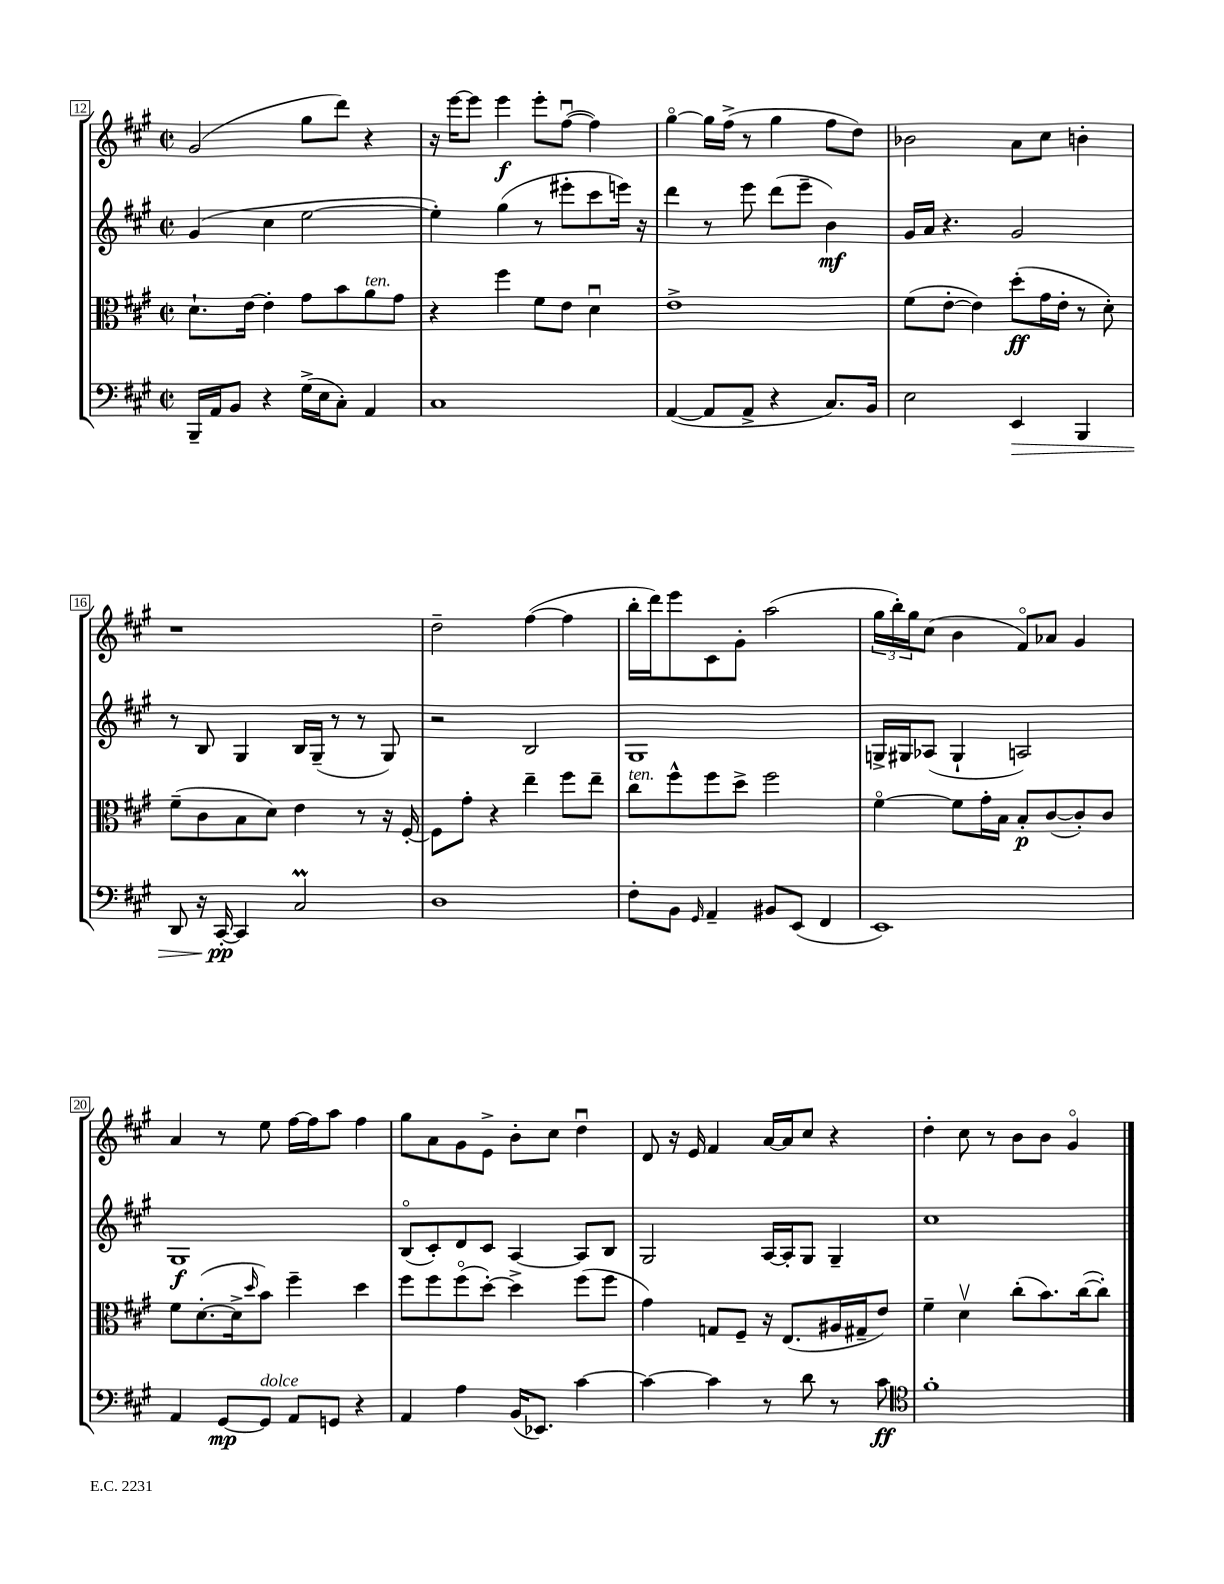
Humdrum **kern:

**kern	**dynam	**kern	**dynam	**kern	**dynam	**kern	**dynam
*part4	*part4	*part3	*part3	*part2	*part2	*part1	*part1
*staff4	*staff4	*staff3	*staff3	*staff2	*staff2	*staff1	*staff1
*clefF4	*	*clefC3	*	*clefG2	*	*clefG2	*
*k[f#c#g#]	*	*k[f#c#g#]	*	*k[f#c#g#]	*	*k[f#c#g#]	*
*M2/2	*	*M2/2	*	*M2/2	*	*M2/2	*
*met(c|)	*	*met(c|)	*	*met(c|)	*	*met(c|)	*
=12	=12	=12	=12	=12	=12	=12	=12
16BBB~/LL	.	8.d`\L	.	(4g#/	.	(2g#/	.
16AA/J	.	.	.	.	.	.	.
8BB/J	.	.	.	.	.	.	.
.	.	[16e\Jk	.	.	.	.	.
4r	.	4e'\]	.	4cc#\	.	.	.
(16G#^\LL	.	8g#\L	.	[2ee\	.	8gg#\L	.
16E\J	.	.	.	.	.	.	.
8C#'\J)	.	8b\	.	.	.	8ddd\J)	.
!	!	!LO:TX:a:i:t=ten.	!	!	!	!	!
4AA/	.	8a\	.	.	.	4r	.
.	.	8g#\J	.	.	.	.	.
=13	=13	=13	=13	=13	=13	=13	=13
1C#	.	4r	.	4ee'\])	.	16r	.
.	.	.	.	.	.	[16eee\KL	.
.	.	.	.	.	.	8eee\J]	.
.	.	4ff#\	.	(4gg#\	.	4eee\	f
.	.	8f#\L	.	8r	.	8eee'\L	.
.	.	8e\J	.	8eee#X'\L	.	([8ff#u\J	.
.	.	4du\	.	8ccc#\	.	4ff#\])	.
.	.	.	.	16eeen\Jk)	.	.	.
.	.	.	.	16r	.	.	.
=14	=14	=14	=14	=14	=14	=14	=14
([4AA/	.	1e^	.	4ddd\	.	[4gg#\	.
8AA/L]	.	.	.	8r	.	16gg#\LL]	.
.	.	.	.	.	.	(16ff#^\JJ	.
8AA^/J	.	.	.	8eee\	.	8r	.
4r	.	.	.	(8ddd\L	.	4gg#\	.
.	.	.	.	8eee~\J	.	.	.
8.C#/L)	.	.	.	4b\)	mf	8ff#\L	.
.	.	.	.	.	.	8dd\J)	.
16BB/Jk	.	.	.	.	.	.	.
=15	=15	=15	=15	=15	=15	=15	=15
2E\	.	(8f#\L	.	16g#/LL	.	2b-X\	.
.	.	.	.	16a/JJ	.	.	.
.	.	[8e'\J	.	4.r	.	.	.
.	.	4e\])	.	.	.	.	.
!	!LO:HP:b	!	!	!	!	!	!
4EE/	>	(8dd'\L	ff	2g#/	.	8a\L	.
.	.	16g#\L	.	.	.	8cc#\J	.
.	.	16e'\JJ	.	.	.	.	.
4BBB/	.	8r	.	.	.	4bn'\	.
.	.	8d'\)	.	.	.	.	.
!!LO:LB:g=z
=16	=16	=16	=16	=16	=16	=16	=16
8DD/	.	(8f#~\L	.	8r	.	1r	.
16r	.	8c#\	.	8B/	.	.	.
[16CC#'/	pp	.	.	.	.	.	.
4CC#/]	]	8B\	.	4G#/	.	.	.
.	.	8d\J)	.	.	.	.	.
2C#m/	.	4e\	.	16B/LL	.	.	.
.	.	.	.	(16G#~/JJ	.	.	.
.	.	.	.	8r	.	.	.
.	.	8r	.	8r	.	.	.
.	.	16r	.	8G#/)	.	.	.
.	.	[16F#'/	.	.	.	.	.
=17	=17	=17	=17	=17	=17	=17	=17
1D	.	8F#\L]	.	2r	.	2dd~\	.
.	.	8g#'\J	.	.	.	.	.
.	.	4r	.	.	.	.	.
.	.	4ee~\	.	2B/	.	([4ff#\	.
.	.	8ff#\L	.	.	.	4ff#\]	.
.	.	8ee~\J	.	.	.	.	.
=18	=18	=18	=18	=18	=18	=18	=18
!	!	!LO:TX:a:i:t=ten.	!	!	!	!	!
8F#'\L	.	8cc#\L	.	1G#	.	16bb'\LL	.
.	.	.	.	.	.	16ddd\J)	.
8BB\J	.	8ff#^^\	.	.	.	8eee\	.
16qqGG#/	.	.	.	.	.	.	.
4AA~/	.	8ff#\	.	.	.	8c#\	.
.	.	8dd^\J	.	.	.	8g#'\J	.
8BB#X/L	.	2ff#\	.	.	.	(2aa\	.
(8EE/J	.	.	.	.	.	.	.
4FF#/	.	.	.	.	.	.	.
=19	=19	=19	=19	=19	=19	=19	=19
1EE)	.	[4f#\	.	16Gn^/LL	.	24gg#\LL	.
.	.	.	.	.	.	24bb'\)	.
.	.	.	.	16G#X/J	.	.	.
.	.	.	.	.	.	24gg#\J	.
.	.	.	.	(8A-X/J	.	(8cc#\J	.
.	.	8f#\L]	.	4G#`/	.	4b\	.
.	.	16g#'\L	.	.	.	.	.
.	.	16B\JJ	.	.	.	.	.
.	.	8B'/L	p	2An/)	.	8f#/L)	.
.	.	([8c#/	.	.	.	8a-X/J	.
.	.	8c#'/])	.	.	.	4g#/	.
.	.	8c#/J	.	.	.	.	.
!!LO:LB:g=z
=20	=20	=20	=20	=20	=20	=20	=20
4AA/	.	8f#\L	.	1G#	f	4a/	.
.	.	([8.d'\	.	.	.	.	.
[8GG#/L	mp	.	.	.	.	8r	.
.	.	16d^\k]	.	.	.	.	.
.	.	16qqdd/	.	.	.	.	.
!LO:TX:a:i:t=dolce	!	!	!	!	!	!	!
8GG#/J]	.	8b\J)	.	.	.	8ee\	.
8AA/L	.	4ff#~\	.	.	.	[16ff#\LL	.
.	.	.	.	.	.	16ff#\J]	.
8GGn/J	.	.	.	.	.	8aa\J	.
4r	.	4dd\	.	.	.	4ff#\	.
=21	=21	=21	=21	=21	=21	=21	=21
4AA/	.	8ff#\L	.	(8B/L	.	8gg#\L	.
.	.	8ff#\	.	8c#'/)	.	8a\	.
4A\	.	(8ff#\	.	8d/	.	8g#\	.
.	.	[8dd'\J)	.	8c#/J	.	8e^\J	.
(16BB/KL	.	4dd^\]	.	[4A/	.	8b'\L	.
8.EE-X/J)	.	.	.	.	.	.	.
.	.	.	.	.	.	8cc#\J	.
[4c#\	.	(8ff#\L	.	8A/L]	.	4ddu\	.
.	.	8ff#\J	.	8B/J	.	.	.
=22	=22	=22	=22	=22	=22	=22	=22
4c#\_	.	4g#\)	.	2G#/	.	8d/	.
.	.	.	.	.	.	16r	.
.	.	.	.	.	.	16e/	.
4c#\]	.	8Gn/L	.	.	.	4f#/	.
.	.	8F#~/J	.	.	.	.	.
8r	.	16r	.	[16A/LL	.	[16a/LL	.
.	.	(8.E/L	.	16A'/J]	.	16a/J]	.
8d\	.	.	.	8G#/J	.	8cc#/J	.
8r	.	16A#X/L	.	4G#~/	.	4r	.
.	.	16G#X~/J	.	.	.	.	.
8c#\	ff	8e/J)	.	.	.	.	.
=23	=23	=23	=23	=23	=23	=23	=23
*clefC4	*	*	*	*	*	*	*
1f#'	.	4f#~\	.	1cc#	.	4dd'\	.
.	.	4dv\	.	.	.	8cc#\	.
.	.	.	.	.	.	8r	.
.	.	(8cc#'\L	.	.	.	8b\L	.
.	.	8.b\)	.	.	.	8b\J	.
.	.	.	.	.	.	4g#/	.
.	.	([16cc#\k	.	.	.	.	.
.	.	8cc#'\J])	.	.	.	.	.
==	==	==	==	==	==	==	==
*-	*-	*-	*-	*-	*-	*-	*-
